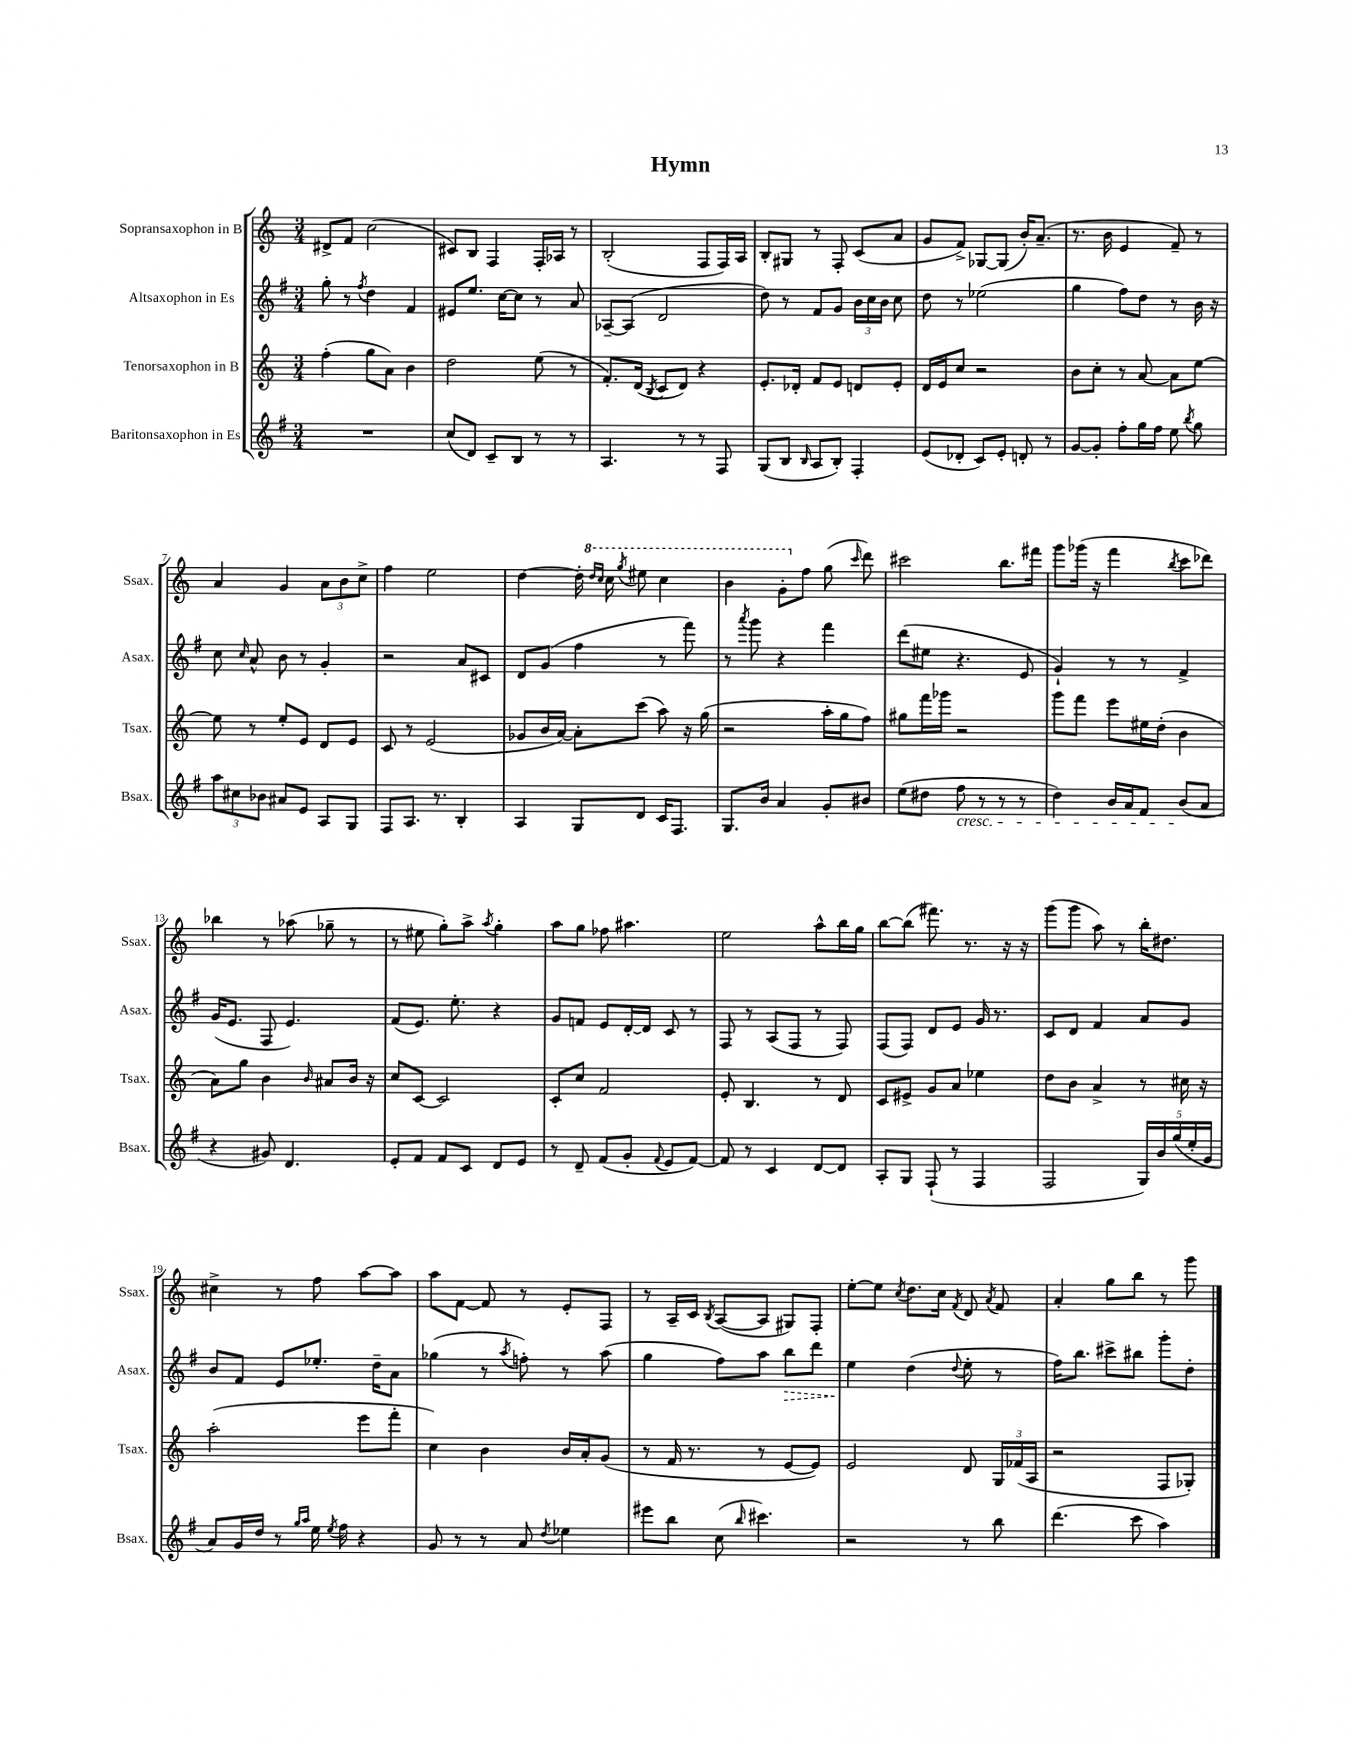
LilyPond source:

\header { title = "Hymn" }
<<
\new StaffGroup <<
\new Staff = "s0" \with { instrumentName = "Sopransaxophon in B" shortInstrumentName = "Ssax." } {
    \clef treble \key c \major \numericTimeSignature \time 3/4
    \autoBeamOff dis'8[-> f'8] c''2( |
    cis'8[) b8] f4 f16[-. aes16] r8 |
    b2-.( f8[ f16) a16] |
    b8[-. gis8] r8 f8-. c'8[( a'8] |
    g'8[ f'8]->) ges8[~ ges8]( b'16[-.) a'8.]--( |
    r8. b'16 e'4 f'8--) r8 |
    a'4 g'4 \tuplet 3/2 { a'8[ b'8 c''8]-> } |
    f''4 e''2 |
    d''4~ d''16-. \ottava #1 \grace { d'''16[ c'''16] } c'''16 \acciaccatura { g'''8 } eis'''8 c'''4 |
    b''4 g''8[-. \ottava #0 f''8] g''8( \grace { c'''16 } d'''8) |
    cis'''2 b''8.[ fis'''16] |
    g'''8[ ges'''16]( r16 f'''4 \acciaccatura { b''8 } c'''8[ des'''8]) |
    bes''4 r8 aes''8( ges''8-- r8 |
    r8 eis''8 g''8[-.) a''8]-> \acciaccatura { a''8 } g''4-. |
    a''8[ g''8] fes''8 ais''4. |
    e''2 a''8[-^ b''16 g''16] |
    b''8[~ b''8]( fis'''8.) r8. r16 r16 |
    g'''8[( g'''8] a''8) r8 b''16[-. dis''8.] |
    cis''4-> r8 f''8 a''8[~ a''8] |
    a''8[ f'8]~ f'8 r8 e'8[-. f8] |
    r8 a16[-- c'16] \acciaccatura { b8 } a8[~( a8] gis8[) f8]-. |
    e''8[~-. e''8] \acciaccatura { c''8 } d''8.[ c''16] \acciaccatura { f'8 } d'8 \acciaccatura { a'8 } f'8 |
    a'4-. g''8[ b''8] r8 g'''8 \bar "|." |
}
\new Staff = "s1" \with { instrumentName = "Altsaxophon in Es" shortInstrumentName = "Asax." } {
    \clef treble \key g \major \numericTimeSignature \time 3/4
    \autoBeamOff g''8-. r8 \acciaccatura { fis''8 } d''4 fis'4 |
    eis'8[ e''8.] c''16[~ c''8] r8 a'8 |
    aes8[~-- aes8]( d'2 |
    d''8) r8 fis'8[ g'8] \tuplet 3/2 { b'16[ c''16 b'16] } c''8 |
    d''8 r8 ees''2( |
    g''4 fis''8[) d''8] r8 b'16 r16 |
    c''8 \grace { c''16 } a'8-^ b'8 r8 g'4-. |
    r2 a'8[ cis'8] |
    d'8[ g'8]( fis''4 r8 fis'''8) |
    r8 \acciaccatura { a'''8 } g'''8 r4 fis'''4 |
    d'''8[( eis''8] r4. e'8 |
    g'4-!) r8 r8 fis'4-> |
    g'16[( e'8.] fis8 e'4.) |
    fis'8[( e'8.]) e''8.-. r4 |
    g'8[ f'8] e'8[ d'16~-. d'16] c'8 r8 |
    fis8 r8 a8[( fis8] r8 fis8) |
    fis8[( fis8]) d'8[ e'8] g'16 r8. |
    c'8[ d'8] fis'4 a'8[ g'8] |
    b'8[ fis'8] e'8[ ees''8.]-. d''16[-- a'8] |
    ges''4( r8 \acciaccatura { a''8 } f''8-.) r8 a''8( |
    g''4 fis''8[) a''8] \once \override Hairpin.style = #'dashed-line b''8[\> d'''8] |
    e''4\! d''4( \appoggiatura { d''8 } e''8-. r8 |
    fis''16[) b''8.] cis'''8[-> bis''8] g'''8[-. d''8]-. \bar "|." |
}
\new Staff = "s2" \with { instrumentName = "Tenorsaxophon in B" shortInstrumentName = "Tsax." } {
    \clef treble \key c \major \numericTimeSignature \time 3/4
    \autoBeamOff f''4-.( g''8[ a'8]) b'4 |
    d''2 e''8( r8 |
    f'8.[-.) d'16]( \acciaccatura { b8 } c'8[ d'8]) r4 |
    e'8.[-. des'16]-. f'8[ e'8] d'8[ e'8]-. |
    d'16[ e'16 c''8] r2 |
    b'8[ c''8]-. r8 a'8~ a'8[ e''8]~ |
    e''8 r8 e''8[-. e'8] d'8[ e'8] |
    c'8 r8 e'2( |
    ges'8[ b'16 a'16]~) a'8[-. c'''8]( a''8) r16 g''16( |
    r2 a''16[-. g''16 f''8]) |
    gis''8[ f'''16 ges'''16] r2 |
    g'''8[ f'''8] e'''8[ eis''16 d''16]-.( b'4 |
    a'8[) g''8] b'4 \grace { b'16 } ais'8[ b'16] r16 |
    c''8[ c'8]~ c'2 |
    c'8[-. c''8] f'2 |
    e'8-. b4. r8 d'8 |
    c'8[ eis'8]-> g'8[ a'8] ees''4 |
    d''8[ b'8] a'4-> r8 cis''16 r16 |
    a''2-.( e'''8[ f'''8]-. |
    c''4) b'4 b'16[ a'16-. g'8]( |
    r8 f'16 r8. r8 e'8[~ e'8]) |
    e'2 d'8 \tuplet 3/2 { g16[ fes'16( a16] } |
    r2 f8[ ges8]-.) \bar "|." |
}
\new Staff = "s3" \with { instrumentName = "Baritonsaxophon in Es" shortInstrumentName = "Bsax." } {
    \clef treble \key g \major \numericTimeSignature \time 3/4
    \autoBeamOff R2. |
    c''8[( d'8]) c'8[-- b8] r8 r8 |
    a4. r8 r8 fis8 |
    g8[( b8] \grace { b16 } a8[ b8]-.) fis4-. |
    e'8[( des'8]-. c'8[) e'8]-. d'8-. r8 |
    g'8[~ g'8]-. fis''8[-. g''16 fis''16] e''8 \acciaccatura { b''8 } g''8 |
    \tuplet 3/2 { a''8[ cis''8 bes'8] } ais'8[ e'8] a8[ g8] |
    fis8[ a8.] r8. b4-. |
    a4 g8[ d'8] c'16[ fis8.] |
    g8.[ b'16] a'4 g'8[-. bis'8] |
    e''8[( dis''8] fis''8\cresc r8 r8 r8 |
    d''4) b'16[ a'16 fis'8] b'8[\!( a'8] |
    r4 gis'8) d'4. |
    e'8[-. fis'8] fis'8[ c'8] d'8[ e'8] |
    r8 d'8-- fis'8[( g'8]-. \appoggiatura { fis'8 } e'8[ fis'8]~) |
    fis'8 r8 c'4 d'8[~ d'8] |
    a8[-. g8] fis8-!( r8 fis4 |
    fis2 \tuplet 5/4 { g16[) b'16 g''16( e''16-. g'16] } |
    a'8[) g'16 d''16] r8 \grace { g''16[ a''16] } e''16 \acciaccatura { e''8 } fis''16 r4 |
    g'8 r8 r8 a'8 \acciaccatura { d''8 } ees''4 |
    eis'''8[ b''8] c''8( \grace { b''16 } cis'''4.) |
    r2 r8 b''8 |
    d'''4.( c'''8 a''4) \bar "|." |
}
>>
>>
